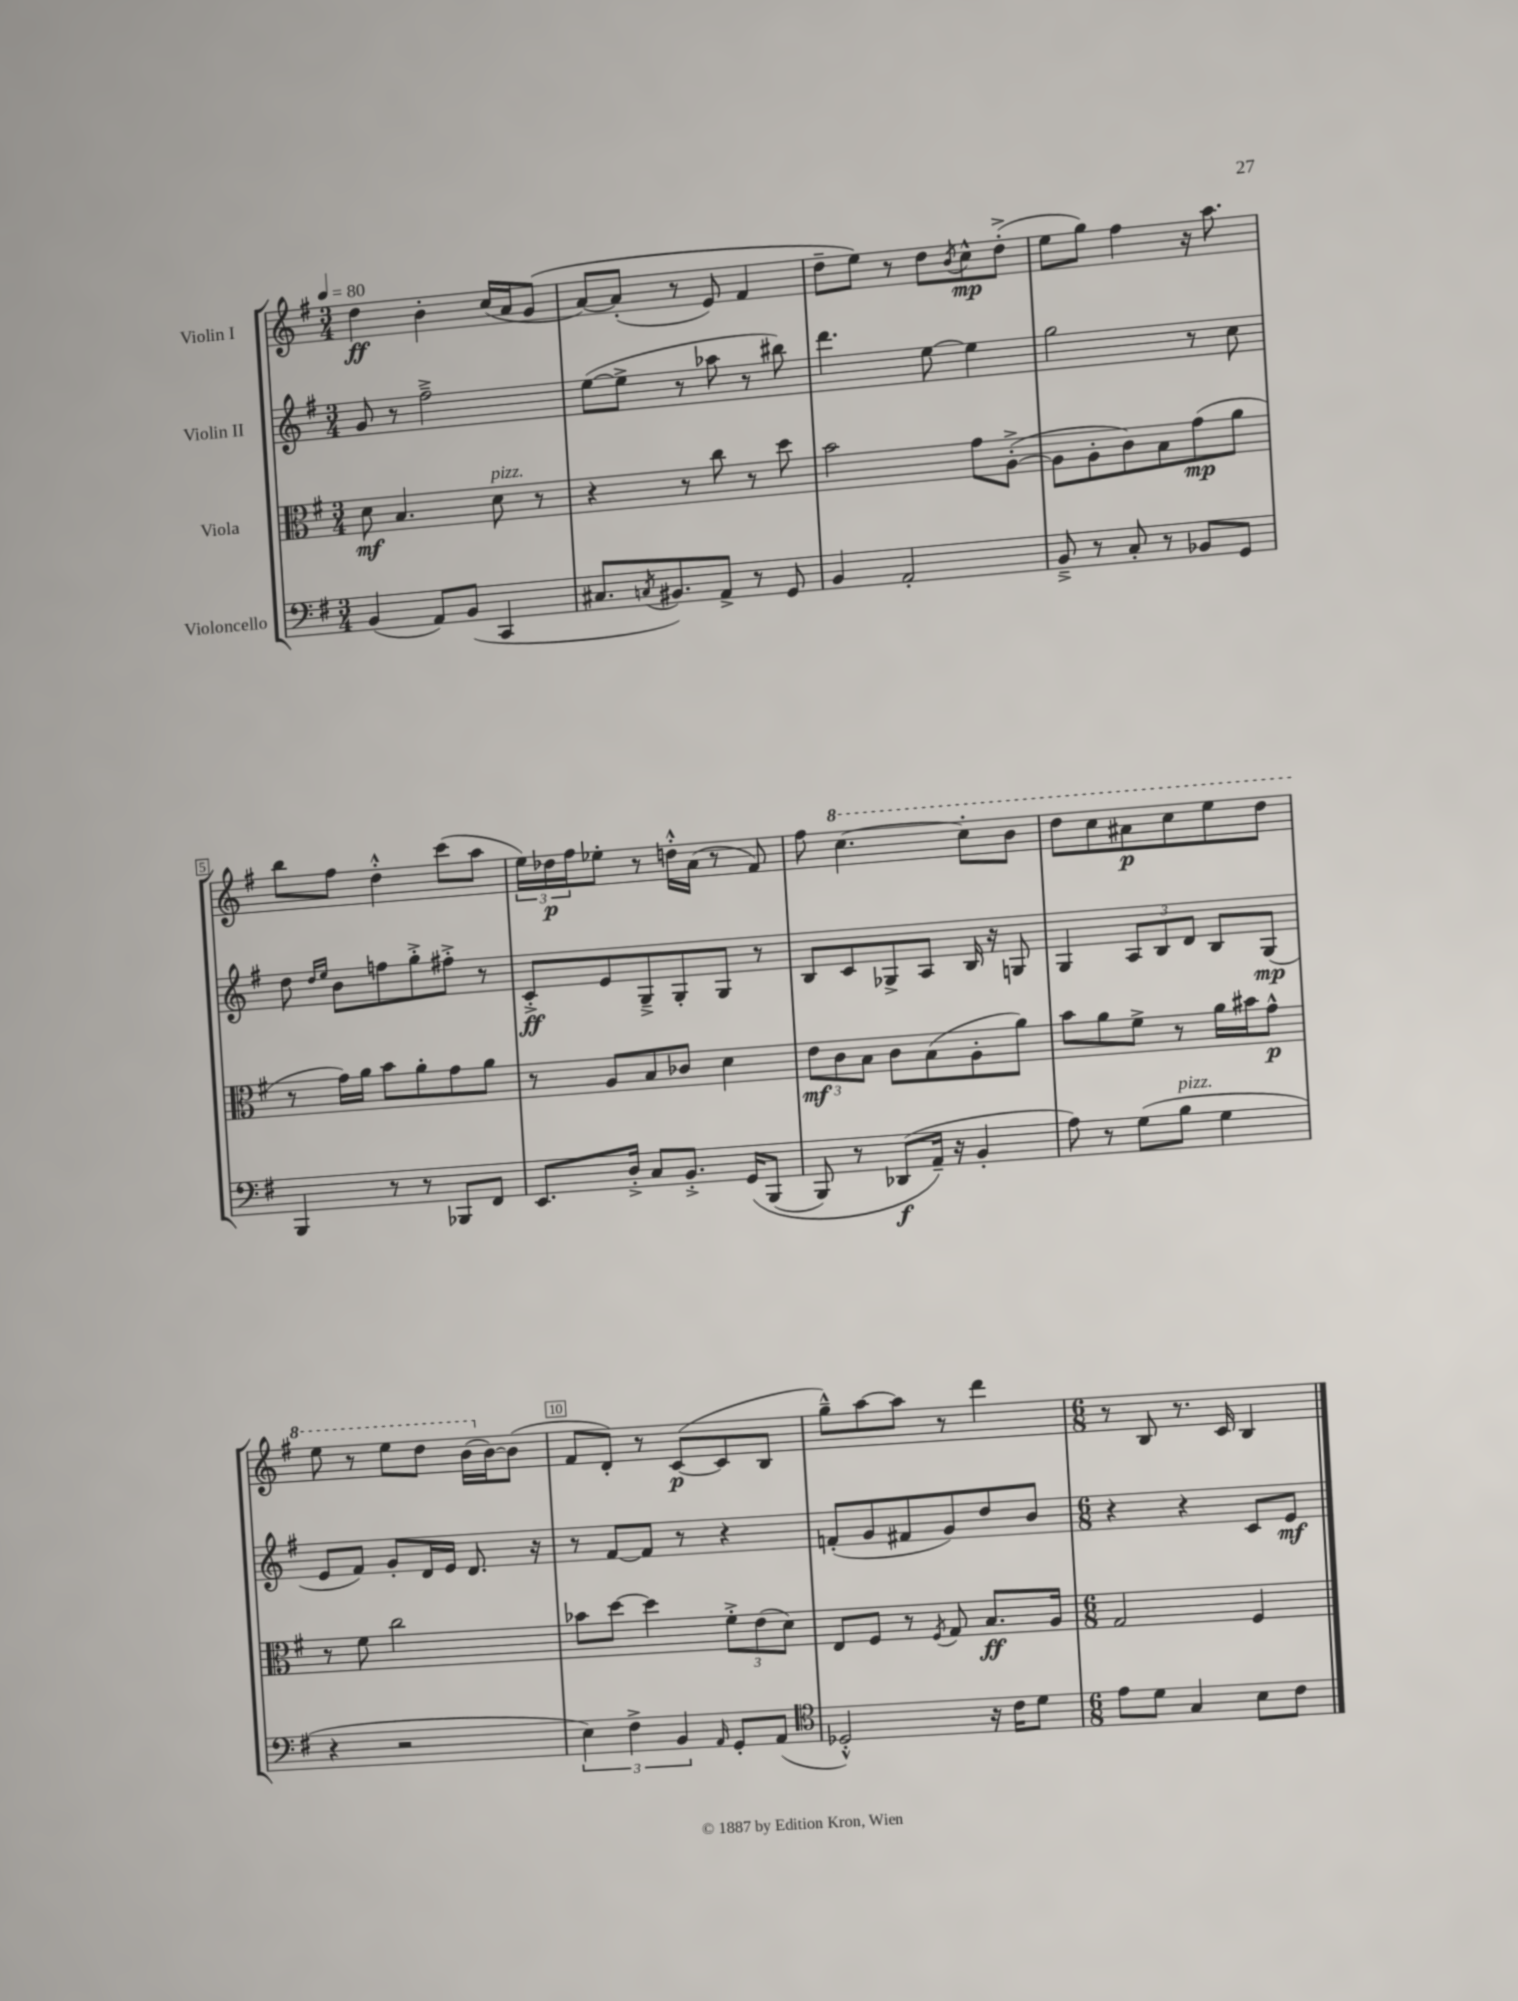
<<
\new StaffGroup <<
\new Staff = "s0" \with { instrumentName = "Violin I" } {
    \clef treble \key g \major \numericTimeSignature \time 3/4 \tempo 4 = 80
    d''4\ff b'4-. c''16( a'16 g'8\( |
    a'8~) a'8-.( r8 e'8) fis'4 |
    d''8-- e''8\) r8 d''8 \acciaccatura { b'8 } c''8-^\mp d''8-.->( |
    e''8 g''8) fis''4 r16 a''8. |
    b''8 fis''8 d''4-.-^ c'''8( a''8 |
    \tuplet 3/2 { e''16) des''16\p fis''16 } ees''8-. r8 d''16-.-^ a'16( r8 fis'8) |
    fis''8 \ottava #1 c'''4.~ c'''8-. b''8 |
    d'''8 c'''8 ais''8\p c'''8 e'''8 d'''8 |
    e'''8 r8 e'''8 d'''8 b''16( \ottava #0 b'16~) b'8( |
    fis'8 d'8-.) r8 c'8~\p( c'8 b8 |
    g''8---^) a''8~ a''8 r8 d'''4 |
    \numericTimeSignature \time 6/8 r8 b8 r8. c'16 b4 \bar "|." |
}
\new Staff = "s1" \with { instrumentName = "Violin II" } {
    \clef treble \key g \major \numericTimeSignature \time 3/4
    g'8 r8 fis''2---> |
    e''8~( e''8-> r8 aes''8 r8 bis''8) |
    d'''4. e''8~ e''4 |
    g''2 r8 c''8 |
    d''8 \grace { d''16 e''16 } b'8 f''8 g''8-.-> fis''8-.-> r8 |
    c'8-.->\ff e'8 g8---> g8-. g8 r8 |
    b8 c'8 ges8-> a8 b16 r16 g8 |
    g4 \tuplet 3/2 { a8 b8 d'8 } b8 g8\mp( |
    e'8 fis'8) g'8-. d'16 e'16 d'8. r16 |
    r8 fis'8~ fis'8 r8 r4 |
    f'8-.( g'8 fis'8 g'8) d''8 b'8 |
    \numericTimeSignature \time 6/8 r4 r4 c'8 e'8\mf \bar "|." |
}
\new Staff = "s2" \with { instrumentName = "Viola" } {
    \clef alto \key g \major \numericTimeSignature \time 3/4
    d'8\mf b4. d'8^\markup { \italic "pizz." } r8 |
    r4 r8 c''8 r8 d''8 |
    b'2 g'8 a8~-.->( |
    a8 a8-. c'8) b8 g'8\mp( a'8 |
    r8 g'16) a'16 b'8 a'8-. g'8 a'8 |
    r8 a8 b8 ces'8 d'4 |
    \tuplet 3/2 { e'8\mf c'8 b8 } c'8 b8( a8-. a'8) |
    b'8 a'8 fis'8-> r8 a'16 bis'16 g'8-^\p |
    r8 fis'8 c''2 |
    bes'8 d''8~ d''4 \tuplet 3/2 { fis'8-.-> e'8( d'8) } |
    e8 fis8 r8 \acciaccatura { fis8 } g8 b8.\ff a16 |
    \numericTimeSignature \time 6/8 g2 fis4 \bar "|." |
}
\new Staff = "s3" \with { instrumentName = "Violoncello" } {
    \clef bass \key g \major \numericTimeSignature \time 3/4
    b,4( a,8) b,8( c,4 |
    cis8. \acciaccatura { c8 } bis,8.) a,8-> r8 g,8 |
    b,4 a,2-. |
    b,8---> r8 c8-. r8 bes,8 g,8 |
    b,,4 r8 r8 bes,,8 fis,8 |
    e,8. d16-.-> c8 b,8.-.-> g,16\( b,,8( |
    b,,8) r8 des,8\f( a,16--\) r16 b,4-. |
    a8) r8 g8( b8^\markup { \italic "pizz." } g4 |
    r4 r2 |
    \tuplet 3/2 { e4) fis4-> b,4 } \grace { a,16 } g,8-. a,8( |
    \clef tenor des2-.-^) r16 c'16 d'8 |
    \numericTimeSignature \time 6/8 e'8 d'8 g4 b8 c'8 \bar "|." |
}
>>
>>
\layout { \context { \Score \override BarNumber.break-visibility = ##(#f #t #t) barNumberVisibility = #(every-nth-bar-number-visible 5) \override BarNumber.stencil = #(make-stencil-boxer 0.1 0.3 ly:text-interface::print) } }
